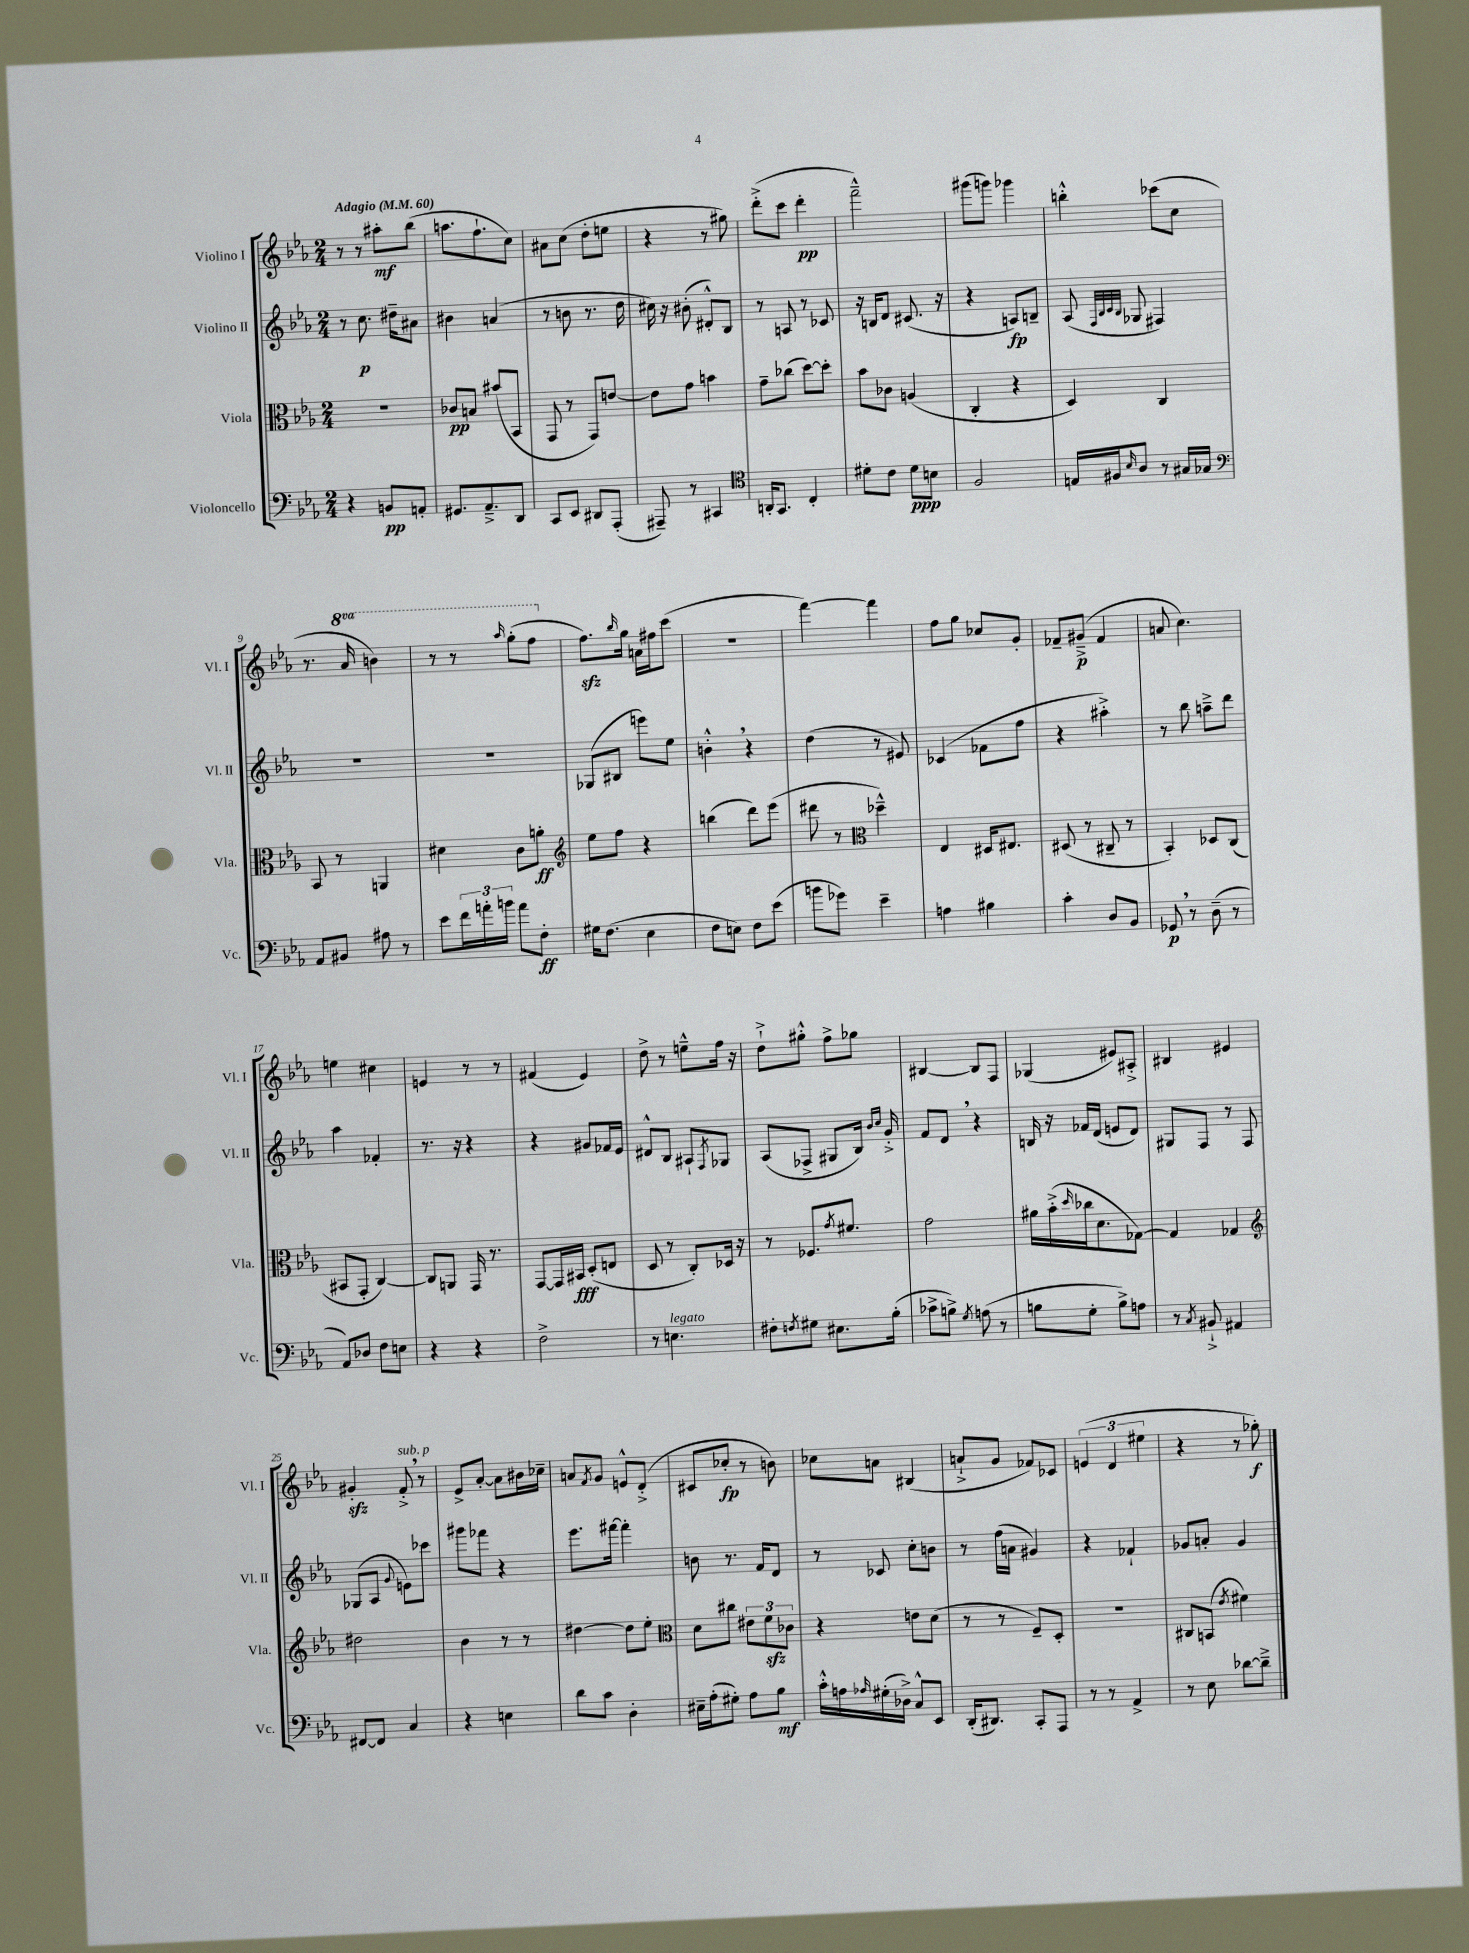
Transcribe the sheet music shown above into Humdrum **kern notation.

**kern	**kern	**kern	**kern
*staff4	*staff3	*staff2	*staff1
*clefF4	*clefC3	*clefG2	*clefG2
*k[b-e-a-]	*k[b-e-a-]	*k[b-e-a-]	*k[b-e-a-]
*M2/4	*M2/4	*M2/4	*M2/4
*MM60	*MM60	*MM60	*MM60
4r	2r	8r	8r
.	.	8.cc	8r
8BB	.	.	8aa#'
.	.	16dd#~	.
8AA'	.	8a#	(8bb-
=	=	=	=
8.GG#	8c-	4b#	8.aa
.	8B	.	.
8.AA-~^	.	.	8.ff`
.	(8b#	(4a	.
8DD	8BB-	.	8cc)
=	=	=	=
8CC	8GG	8r	8a#
8EE-	8r	8b	(8cc
8DD#	8GG)	8.r	8dd'
(8AAA-'	[8e	.	8ee
.	.	16dd	.
=	=	=	=
8AAA#~)	8e]	16cc#)	4r
.	.	16r	.
8r	8g	(8b#'	.
4CC#	4b	8d#'^^)	8r
.	.	8B-	8gg#)
=	=	=	=
*clefC4	*	*	*
16AA'	8g~	8r	(8ddd'^
8.GG	.	.	.
.	(8cc-	8A	8ccc
4C'	[8dd)	8r	4ddd'
.	8dd']	8c-	.
=	=	=	=
8d#'	8b-	16r	2fff~^^)
.	.	16B	.
8c	8c-	8d	.
8d#	(4A	(8.c#	.
8B	.	.	.
.	.	16r	.
=	=	=	=
2F	4C'	4r	(8ggg#
.	.	.	8ggg)
.	4r	8A)	4ggg-
.	.	8B~	.
=	=	=	=
16E	4D)	(8A-	4bb'^^
16F#	.	.	.
.	.	32qqF	.
.	.	32qqB-	.
.	.	32qqc	.
16qqB-	.	32qqB-	.
8A-	.	8G-	.
8r	4C	4F#)	(8ccc-
16G#	.	.	8cc
16G-	.	.	.
=	=	=	=
*clefF4	*	*	*
8AA-	8BB-	2r	8.r
8BB#	8r	.	.
.	.	.	16aa-
8A#	4AA	.	4bb)
8r	.	.	.
=	=	=	=
8e-	4d#	2r	8r
24f	.	.	8r
24a'	.	.	.
24b	.	.	.
.	.	.	16qqaaa-
8a	8c	.	(8ggg'
8F'	8a'	.	8fff
=	=	=	=
*	*clefG2	*	*
16G#	8ee-	(8G-	8.ff)
(8.F	.	.	.
.	8ff	8B#	.
.	.	.	16qqbb-
.	.	.	16gg
4E-	4r	8eee)	16a
.	.	.	16ff#
.	.	8ee-	(8ccc
=	=	=	=
8F	(4bb	4b'^^	2r
8E)	.	.	.
8F	8ddd)	4r	.
(8e-	(8eee-	.	.
=	=	=	=
8b	8ddd#	(4dd	[4fff)
8g-)	8r	.	.
*	*clefC3	*	*
4e-~	4dd-~^^)	8r	4fff]
.	.	8e#)	.
=	=	=	=
4A	4E-	(4c-	8ff
.	.	.	8gg
4B#	16D#	8f-	8cc-
.	8.E#	.	.
.	.	8ff	8g'
=	=	=	=
4c'	(8D#	4r	8f-~
.	8r	.	(8g#~^
8D	8C#~	4aa#'^)	4f-
8BB-	8r	.	.
=	=	=	=
8GG-	4BB-')	8r	8a
8r	.	8bb-	4.cc)
(8D~	8D-	8aa~^	.
8r	(8C	8ddd	.
=	=	=	=
8AA-)	8BB#	4aa-	4ee
8D-	8GG'	.	.
8F	[4C)	4f-'	4cc#
8E	.	.	.
=	=	=	=
4r	8C]	8.r	4e
.	8AA	.	.
.	.	16r	.
4r	16GG	4r	8r
.	8.r	.	.
.	.	.	8r
=	=	=	=
2F^	[8GG	4r	(4f#
.	16GG]	.	.
.	16BB#	.	.
.	(8D'	8g#	4e-)
.	8E	16f-	.
.	.	16e-	.
=	=	=	=
8r	8D	8d#^^	8dd^
4.E	8r	8B-	8r
.	8C')	8A#`	8ee~^^
.	.	8qF	.
.	16D-	8G-	16ff
.	16r	.	16r
=	=	=	=
8F#'	8r	(8A-	8dd`^
8qF	.	.	.
8G#	8.F-	8F-^	8gg#'^^
8.E#	.	8G#	8ff^
.	8qg	.	.
.	8.f#	.	.
.	.	16B-)	8gg-
.	.	16qqb-	.
.	.	16qqcc	.
(16B-'	.	16g'^	.
=	=	=	=
8c-^	2g	8f	[4B#
8B^)	.	8d	.
8qG	.	.	.
(8A	.	4r	8B#]
8r	.	.	8F
=	=	=	=
8B	16a#	16B	(4G-
.	(16b-'^	16r	.
.	16qqdd	.	.
8G'	16cc-	16f-	.
.	8.d	(16d	.
8B^)	.	8e	8e#)
8A	[8G-)	8d)	8A#'^
=	=	=	=
8r	4G-]	8G#	4B#
8qC	.	.	.
8BB#`^	.	8F	.
4AA#	4G-	8r	4e#
.	.	8F	.
=	=	=	=
*	*clefG2	*	*
[8FF#	2dd#	(8G-	4g#'
8FF#]	.	8A-	.
.	.	8qqg	.
4C	.	8e)	8f'^
.	.	8ccc-	8r
=	=	=	=
4r	4b-	8ggg#	8e-^
.	.	8fff-	[8a-'
4E	8r	4r	8a-]
.	8r	.	16b#
.	.	.	16cc-~
=	=	=	=
8d	[4dd#	8.eee-	8a
.	.	.	8qf
8c	.	.	8g
.	.	[16fff#	.
4D'	8dd#]	4fff#']	8e^^
.	8ee-'	.	(8d'^
=	=	=	=
*	*clefC3	*	*
16E#~	8d	8b	8c#
(16A-'	.	.	.
8G#')	8cc#	8.r	8cc-'
8A-	12e#	.	8r
.	.	16f	.
.	12f	.	.
8B-	.	8d	8b)
.	12c-	.	.
=	=	=	=
16c'^^	4r	8r	8cc-
16A	.	.	.
16qqA-	.	.	.
(16G#'	.	8c-	8a
16D-^)	.	.	.
8C^^	8e	8cc'	(4B#
8EE-	(8d	8b	.
=	=	=	=
(16DD'	8r	8r	8a`^
8.DD#)	.	.	.
.	8r	(16ff	8g
.	.	16a	.
8CC'	8F~)	4g#)	8f-)
8AAA-	8D'	.	8c-
=	=	=	=
8r	2r	4r	(6e
8r	.	.	.
.	.	.	6d
4AA-^	.	4f-`	.
.	.	.	6ee#
=	=	=	=
8r	8C#	8g-	4r
8E-	(8BB	8a'	.
.	8qe-	.	.
[8d-	4f#)	4g-	8r
8d-~^]	.	.	8gg-')
==	==	==	==
*-	*-	*-	*-
